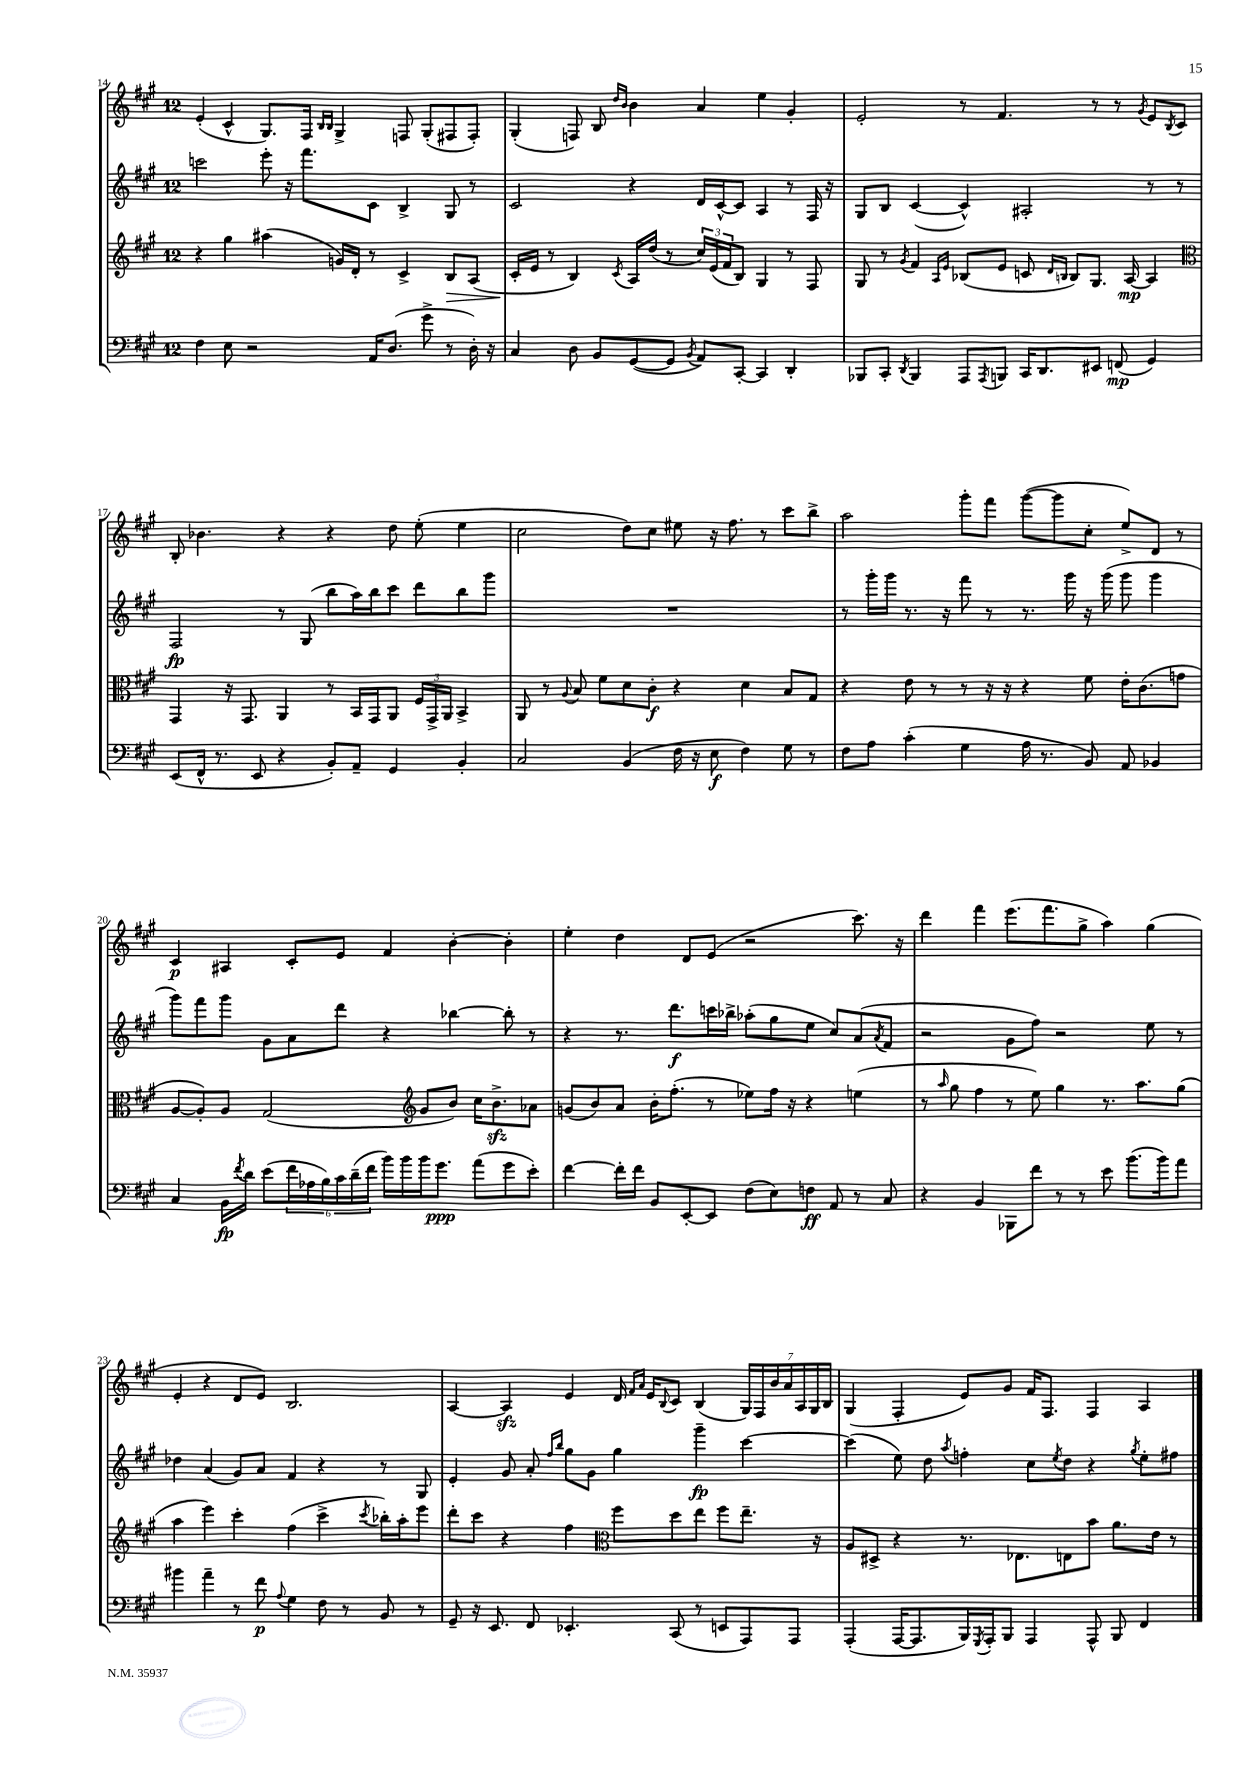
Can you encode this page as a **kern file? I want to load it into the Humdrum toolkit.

**kern	**dynam	**kern	**dynam	**kern	**dynam	**kern	**dynam
*part4	*part4	*part3	*part3	*part2	*part2	*part1	*part1
*staff4	*staff4	*staff3	*staff3	*staff2	*staff2	*staff1	*staff1
*clefF4	*	*clefG2	*	*clefG2	*	*clefG2	*
*k[f#c#g#]	*	*k[f#c#g#]	*	*k[f#c#g#]	*	*k[f#c#g#]	*
*M12/8	*	*M12/8	*	*M12/8	*	*M12/8	*
=14	=14	=14	=14	=14	=14	=14	=14
4F#\	.	4r	.	2cccn\	.	(4e'/	.
8E\	.	4gg#\	.	.	.	4c#^^/	.
2r	.	.	.	.	.	.	.
.	.	(4aa#X\	.	8eee'\	.	8.G#/L)	.
.	.	.	.	16r	.	.	.
.	.	.	.	8.fff#\L	.	16F#/Jk	.
.	.	.	.	.	.	16qqB/LL	.
.	.	.	.	.	.	16qqB/JJ	.
.	.	16gn/LL)	.	.	.	4G#^/	.
.	.	16d'/JJ	.	.	.	.	.
16AA/KL	.	8r	.	8c#\J	.	.	.
(8.D/J	.	.	.	.	.	.	.
.	.	4c#^/	.	4B^/	.	8Fn/	.
8g#^\	.	.	.	.	.	(8G#'/L	.
!	!	!	!LO:HP:b	!	!	!	!
8r	.	8B/L	>	8G#/	.	8F#X/	.
16D'\)	.	(8A/J	.	8r	.	8F#'/J)	.
16r	.	.	.	.	.	.	.
=15	=15	=15	=15	=15	=15	=15	=15
4C#/	.	16c#'/LL	.	2c#/	.	(4G#'/	.
.	.	16e/JJ	]	.	.	.	.
.	.	8r	.	.	.	.	.
8D\	.	4B/)	.	.	.	8Fn/)	.
8BB/L	.	.	.	.	.	8B/	.
.	.	.	.	.	.	16qqdd/LL	.
.	.	8qc#/	.	.	.	16qqb/JJ	.
([8GG#/	.	16A/LL	.	4r	.	4b\	.
.	.	(16dd/JJ	.	.	.	.	.
8GG#/J]	.	8r	.	.	.	.	.
8qBB/	.	.	.	.	.	.	.
8AA/L)	.	24cc#/LL)	.	16d/LL	.	4a/	.
.	.	(24e/	.	.	.	.	.
.	.	.	.	[16c#^^/J	.	.	.
.	.	24f#/J	.	.	.	.	.
[8CC#'/J	.	8B/J)	.	8c#/J]	.	.	.
4CC#/]	.	4G#/	.	4A/	.	4ee\	.
4DD'/	.	8r	.	8r	.	4g#'/	.
.	.	8F#/	.	16F#/	.	.	.
.	.	.	.	16r	.	.	.
=16	=16	=16	=16	=16	=16	=16	=16
8BBB-X/L	.	8G#/	.	8G#/L	.	2e'/	.
8CC#'/J	.	8r	.	8B/J	.	.	.
8qDD/	.	8qg#/	.	.	.	.	.
4BBB-/	.	4f#/	.	([4c#/	.	.	.
.	.	16qqA/LL	.	.	.	.	.
.	.	16qqe/JJ	.	.	.	.	.
8AAA/L	.	(8B-X/L	.	4c#^^/])	.	8r	.
8qAAA/	.	.	.	.	.	.	.
8BBBn/J	.	8e/J	.	.	.	4.f#/	.
16CC#/KL	.	8cn/	.	2A#X'/	.	.	.
8.DD/	.	.	.	.	.	.	.
.	.	16qqd/LL	.	.	.	.	.
.	.	16qqBn/JJ	.	.	.	.	.
.	.	8B/L)	.	.	.	.	.
8EE#X/J	.	8.G#/J	.	.	.	8r	.
(8FFn/	mp	.	.	.	.	8r	.
.	.	[16A/	mp	.	.	.	.
.	.	.	.	.	.	8qg#/	.
4GG#/)	.	4A/]	.	8r	.	8e/L	.
.	.	.	.	.	.	8qB/	.
.	.	.	.	8r	.	8c#/J	.
!!LO:LB:g=z
=17	=17	=17	=17	=17	=17	=17	=17
*	*	*clefC3	*	*	*	*	*
(8EE/L	.	4GG#/	.	2F#/	fp	8B'/	.
16FF#^^/Jk	.	.	.	.	.	4.b-X\	.
8.r	.	.	.	.	.	.	.
.	.	16r	.	.	.	.	.
.	.	8.GG#/	.	.	.	.	.
8EE/	.	.	.	.	.	.	.
4r	.	4AA/	.	8r	.	4r	.
.	.	.	.	(8G#/	.	.	.
8BB'/L)	.	8r	.	8bb\L	.	4r	.
8AA~/J	.	16BB/LL	.	16aa\L)	.	.	.
.	.	16GG#/J	.	16bb\J	.	.	.
4GG#/	.	8AA/J	.	8ccc#\J	.	8dd\	.
.	.	24F#/LL	.	8ddd\L	.	(8ee'\	.
.	.	24GG#^/	.	.	.	.	.
.	.	24AA/JJ	.	.	.	.	.
4BB'/	.	4BB^/	.	8bb\	.	4ee\	.
.	.	.	.	8ggg#\J	.	.	.
=18	=18	=18	=18	=18	=18	=18	=18
2C#/	.	8AA/	.	1.r	.	2cc#\	.
.	.	8r	.	.	.	.	.
.	.	8qqA/	.	.	.	.	.
.	.	8B/	.	.	.	.	.
.	.	8f#\L	.	.	.	.	.
(4BB/	.	8d\	.	.	.	8dd\L)	.
.	.	8c#'\J	f	.	.	8cc#\J	.
16F#\	.	4r	.	.	.	8ee#X\	.
16r	.	.	.	.	.	.	.
8E\	f	.	.	.	.	16r	.
.	.	.	.	.	.	8.ff#\	.
4F#\)	.	4d\	.	.	.	.	.
.	.	.	.	.	.	8r	.
8G#\	.	8B/L	.	.	.	8ccc#\L	.
8r	.	8G#/J	.	.	.	8bb^\J	.
=19	=19	=19	=19	=19	=19	=19	=19
8F#\L	.	4r	.	8r	.	2aa\	.
8A\J	.	.	.	16ggg#'\LL	.	.	.
.	.	.	.	16ggg#\JJ	.	.	.
(4c#'\	.	8e\	.	8.r	.	.	.
.	.	8r	.	.	.	.	.
.	.	.	.	16r	.	.	.
4G#\	.	8r	.	8fff#\	.	8ggg#'\L	.
.	.	16r	.	8r	.	8fff#\J	.
.	.	16r	.	.	.	.	.
16A\	.	4r	.	8.r	.	([8ggg#\L	.
8.r	.	.	.	.	.	.	.
.	.	.	.	.	.	8ggg#\]	.
.	.	.	.	16ggg#\	.	.	.
8BB/)	.	8f#\	.	16r	.	8cc#'\J	.
.	.	.	.	(16ggg#\	.	.	.
8AA/	.	16e'\KL	.	8ggg#\	.	8ee^/L)	.
.	.	(8.c#\	.	.	.	.	.
4BB-X/	.	.	.	4ggg#\	.	8d/J	.
.	.	8gn\J	.	.	.	8r	.
!!LO:LB:g=z
=20	=20	=20	=20	=20	=20	=20	=20
4C#/	.	[8A/L	.	8ggg#\L)	.	4c#/	p
.	.	8A'/])	.	8fff#\	.	.	.
16BB\LL	fp	8A/J	.	8ggg#\J	.	4A#X/	.
8qf#/	.	.	.	.	.	.	.
16d\JJ	.	.	.	.	.	.	.
(8e\L	.	(2G#/	.	8g#\L	.	.	.
24f#\L	.	.	.	8a\	.	8c#'/L	.
24A-X\	.	.	.	.	.	.	.
24B\)	.	.	.	.	.	.	.
24c#\	.	.	.	8ddd\J	.	8e/J	.
(24d~\	.	.	.	.	.	.	.
24f#\JJ	.	.	.	.	.	.	.
16b\LL)	.	.	.	4r	.	4f#/	.
16b\	.	.	.	.	.	.	.
*	*	*clefG2	*	*	*	*	*
16b\J	.	8g#/L	.	.	.	.	.
8.g#\J	ppp	.	.	.	.	.	.
.	.	8b/J)	.	[4bb-X\	.	[4b'\	.
(8a\L	.	16cc#\KL	.	.	.	.	.
.	.	8.bzz^\	.	.	.	.	.
8g#\	.	.	.	8bb-'\]	.	4b'\]	.
8e'\J)	.	8a-X\J	.	8r	.	.	.
=21	=21	=21	=21	=21	=21	=21	=21
[4f#\	.	(8gn/L	.	4r	.	4ee'\	.
.	.	8b/)	.	.	.	.	.
16f#'\LL]	.	8a/J	.	8.r	.	4dd\	.
16f#\JJ	.	.	.	.	.	.	.
8BB/L	.	16b'\KL	.	.	.	.	.
.	.	(8.ff#'\J	.	8.ddd\L	f	.	.
[8EE'/	.	.	.	.	.	8d/L	.
8EE/J]	.	8r	.	16cccn\L	.	(8e/J	.
.	.	.	.	16bb-X^\JJ	.	.	.
(8F#\L	.	8ee-X\L)	.	(8aa-X'\L	.	2r	.
8E\)	.	16ff#\Jk	.	8gg#\	.	.	.
.	.	16r	.	.	.	.	.
8Fn\J	ff	4r	.	8ee\J	.	.	.
8AA/	.	.	.	8cc#/L)	.	.	.
8r	.	(4een\	.	(8a/	.	8.ccc#\)	.
.	.	.	.	8qa/	.	.	.
8C#/	.	.	.	8f#/J	.	.	.
.	.	.	.	.	.	16r	.
=22	=22	=22	=22	=22	=22	=22	=22
4r	.	8r	.	2r	.	4ddd\	.
.	.	16qqaa/	.	.	.	.	.
.	.	8gg#\	.	.	.	.	.
4BB/	.	4ff#\	.	.	.	4fff#\	.
8BBB-X\L	.	8r	.	8g#\L	.	(8.eee\L	.
8f#\J	.	8ee\)	.	8ff#\J)	.	.	.
.	.	.	.	.	.	8.fff#\	.
8r	.	4gg#\	.	2r	.	.	.
8r	.	.	.	.	.	8gg#^\J	.
8e\	.	8.r	.	.	.	4aa\)	.
(8.b\L	.	.	.	.	.	.	.
.	.	8.aa\L	.	.	.	.	.
.	.	.	.	8ee\	.	(4gg#\	.
16b\k)	.	.	.	.	.	.	.
8a\J	.	(8gg#\J	.	8r	.	.	.
!!LO:LB:g=z
=23	=23	=23	=23	=23	=23	=23	=23
4b#X\	.	4aa\	.	4dd-X\	.	4e'/	.
4a~\	.	4eee\)	.	(4a/	.	4r	.
8r	.	4ccc#'\	.	8g#/L)	.	8d/L	.
8f#\	p	.	.	8a/J	.	8e/J)	.
8qqA/	.	.	.	.	.	.	.
4G#\	.	(4ff#\	.	4f#/	.	2.B/	.
8F#\	.	4ccc#^\	.	4r	.	.	.
8r	.	.	.	.	.	.	.
.	.	8qccc#/	.	.	.	.	.
8BB/	.	16bb-X'\LL)	.	8r	.	.	.
.	.	16aa'\J	.	.	.	.	.
8r	.	8eee\J	.	8G#/	.	.	.
=24	=24	=24	=24	=24	=24	=24	=24
8GG#~/	.	8ddd'\L	.	4e'/	.	[4A/	.
16r	.	8ccc#\J	.	.	.	.	.
8.EE/	.	.	.	.	.	.	.
.	.	4r	.	8g#/	.	4Azz/]	.
8FF#/	.	.	.	8a'/	.	.	.
.	.	.	.	16qqff#/LL	.	.	.
.	.	.	.	16qqbb/JJ	.	.	.
4.EE-X'/	.	4ff#\	.	8gg#\L	.	4e/	.
.	.	.	.	8g#\J	.	.	.
*	*	*clefC3	*	*	*	*	*
.	.	8ff#\L	.	4gg#\	.	16d/	.
.	.	.	.	.	.	16qqf#/LL	.
.	.	.	.	.	.	16qqa/JJ	.
.	.	.	.	.	.	16e/KL	.
.	.	.	.	.	.	8qqB/	.
(8CC#/	.	8dd\	.	.	.	8c#/J	.
8r	.	8ee\J	.	4ggg#~\	fp	(4B/	.
8EEn/L	.	8ff#\L	.	.	.	.	.
8AAA/)	.	8.ee~\J	.	[4ccc#\	.	28G#/LL)	.
.	.	.	.	.	.	28F#/	.
.	.	.	.	.	.	28b/	.
.	.	.	.	.	.	28a/	.
8AAA/J	.	.	.	.	.	.	.
.	.	.	.	.	.	28A/	.
.	.	.	.	.	.	28G#/	.
.	.	16r	.	.	.	.	.
.	.	.	.	.	.	28B/JJ	.
=25	=25	=25	=25	=25	=25	=25	=25
(4AAA'/	.	8A/L	.	(4ccc#\]	.	(4G#/	.
.	.	8D#X^/J	.	.	.	.	.
[16AAA/KL	.	4r	.	8ee\)	.	4F#'/	.
8.AAA/]	.	.	.	.	.	.	.
.	.	.	.	8dd\	.	.	.
.	.	.	.	8qaa/	.	.	.
16BBB/L)	.	8.r	.	4ffn'\	.	8e/L)	.
8qGGG#/	.	.	.	.	.	.	.
16AAA'/J	.	.	.	.	.	.	.
8BBB/J	.	.	.	.	.	8g#/J	.
.	.	8.E-X\L	.	.	.	.	.
4AAA/	.	.	.	8cc#\L	.	16f#/KL	.
.	.	.	.	.	.	8.F#/J	.
.	.	.	.	8qee/	.	.	.
.	.	8En\	.	8dd\J	.	.	.
8AAA^^/	.	8b\J	.	4r	.	4F#/	.
8BBB/	.	8.a\L	.	.	.	.	.
.	.	.	.	8qgg#/	.	.	.
4FF#/	.	.	.	8ee'\L	.	4A/	.
.	.	16e\Jk	.	.	.	.	.
.	.	8r	.	8ff#X\J	.	.	.
==	==	==	==	==	==	==	==
*-	*-	*-	*-	*-	*-	*-	*-
